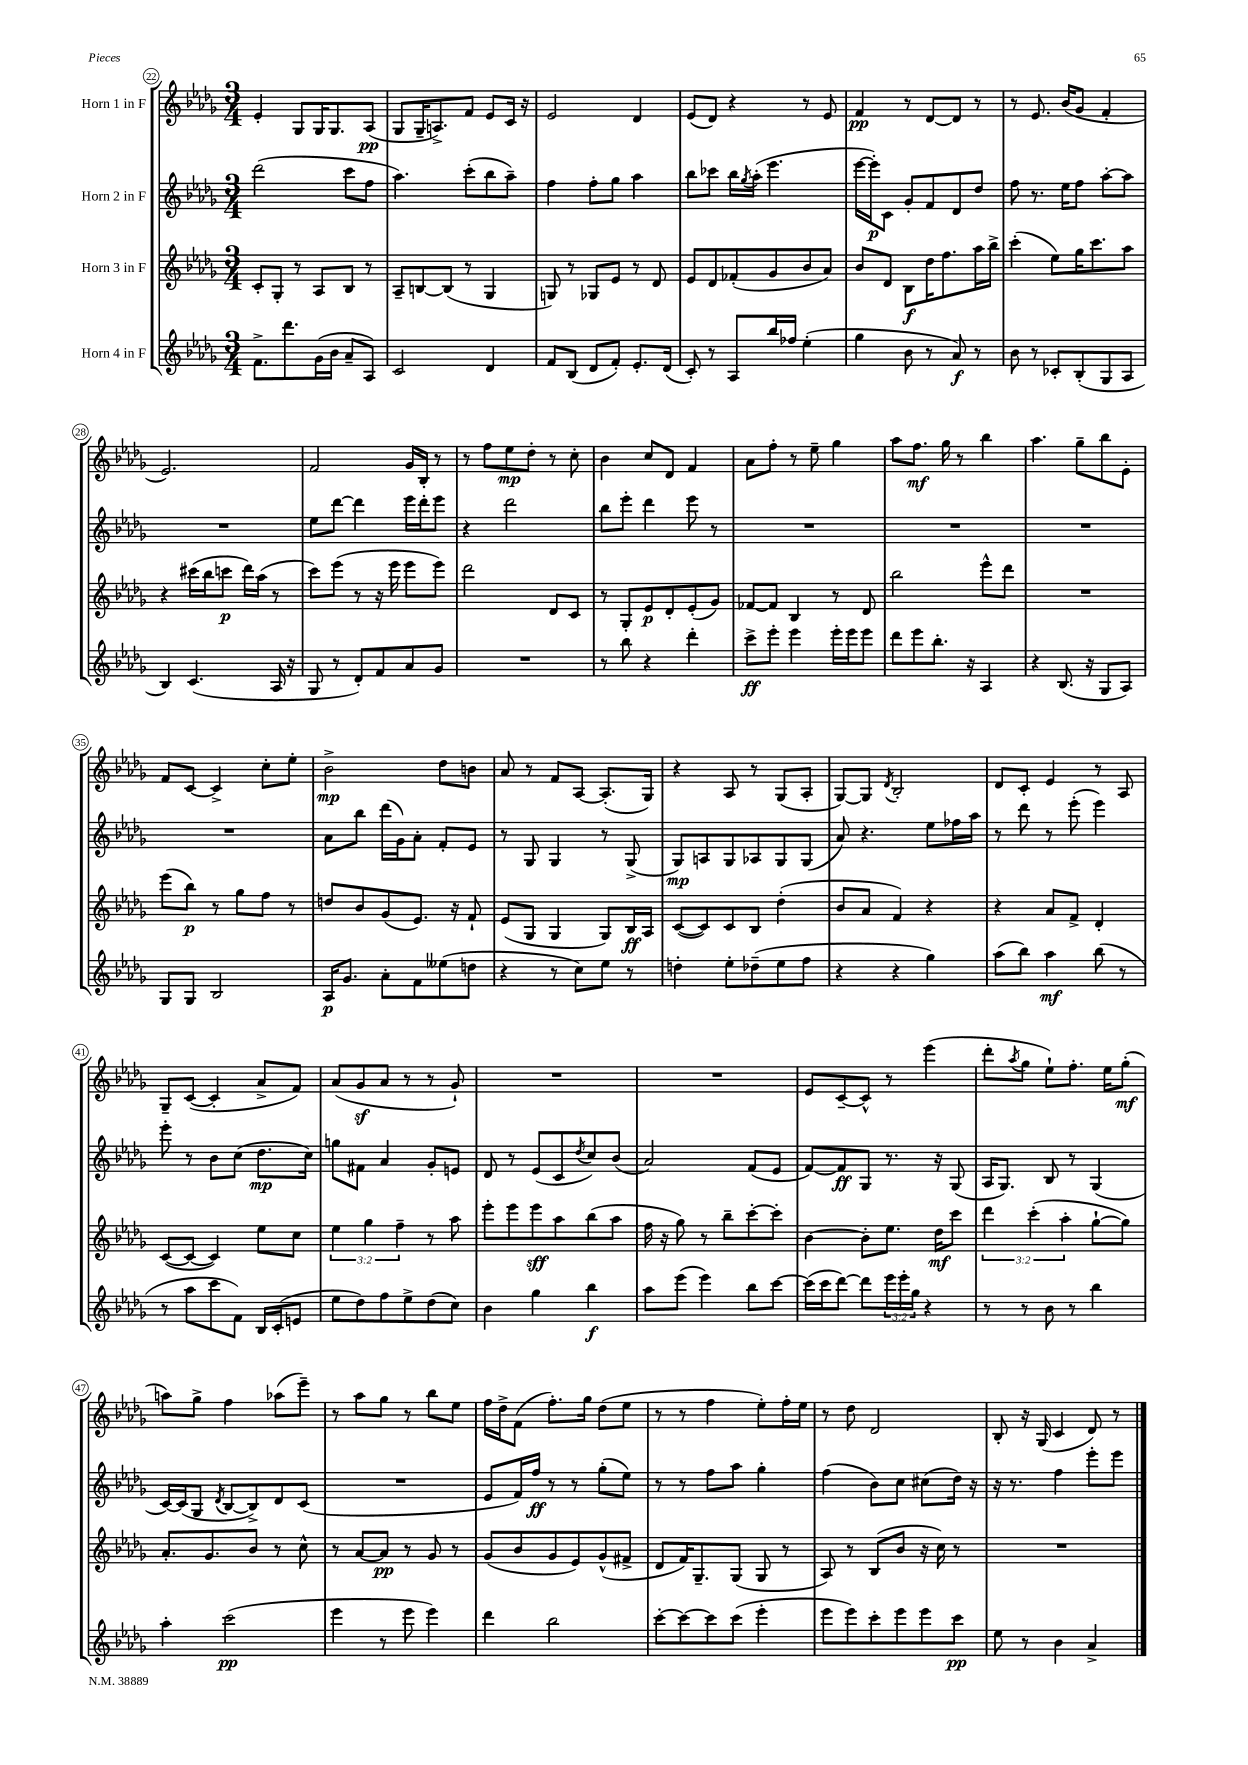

**kern	**kern	**kern	**kern
*staff4	*staff3	*staff2	*staff1
*clefG2	*clefG2	*clefG2	*clefG2
*k[b-e-a-d-g-]	*k[b-e-a-d-g-]	*k[b-e-a-d-g-]	*k[b-e-a-d-g-]
*M3/4	*M3/4	*M3/4	*M3/4
8.f^\L	8c'/L	(2ddd-\	4e-'/
.	8G-'/J	.	.
8.ddd-\	.	.	.
.	8r	.	8G-/L
(16g-\L	8A-/L	.	16G-/K
16b-\JJ	.	.	8.G-/
8a-~/L	8B-/J	8ccc\L	.
8A-/J)	8r	8ff\J	(8A-/J
=	=	=	=
2c/	8A-~/L	4.aa-\)	8G-/L
.	[8B/	.	16G-~/K
.	.	.	8.A^/)
.	(8B/]J	.	.
.	8r	(8ccc'\L	8f/J
4d-/	4G-/	8bb-\	8e-/L
.	.	8aa-~\J)	16c/Jk
.	.	.	16r
=	=	=	=
8f/L	8G/)	4ff\	2e-/
(8B-/J	8r	.	.
8d-/L	8G-/L	8ff'\L	.
8f'/J)	8e-/J	8gg-\J	.
8.e-'/L	8r	4aa-\	4d-/
.	8d-/	.	.
(16d-/Jk	.	.	.
=	=	=	=
8c'/)	8e-/L	8bb-\L	(8e-/L
8r	8d-/	8ccc-\J	8d-/J)
8A-/L	(8f-'/	16bb-\LL	4r
.	.	8qgg-/	.
.	.	(16aa-'\JJ	.
16bb-/L	8g-/	4.eee-\	.
16ff-/JJ	.	.	.
(4ee-'\	8b-/	.	8r
.	8a-/J)	.	8e-/
=	=	=	=
4gg-\	8b-/L	[16eee-\LL	4f/
.	.	16eee-'\]J)	.
.	8d-/J	8c\J	.
8b-\	8B-\L	8g-'/L	8r
8r	16dd-\K	8f/	[8d-/L
.	8.ff\	.	.
8a-/)	.	8d-/	8d-/]J
8r	16aa-\L	8dd-/J	8r
.	16bb-^\JJ	.	.
=	=	=	=
8b-\	(4ccc'\	8ff\	8r
8r	.	8.r	8.e-/
8c-'/L	8ee-\L)	.	.
.	.	16ee-\LK	(16b-/LK
(8B-'/	16gg-\K	8ff\J	8g-/J
.	8.ccc\	.	.
8G-/	.	[8aa-'\L	4f'/
8A-/J	8aa-\J	8aa-\]J	.
=	=	=	=
4B-/)	4r	2.r	2.e-/)
(4.c/	(16ccc#\LL	.	.
.	16bb-\J	.	.
.	8ccc\J	.	.
.	16ddd-\LL)	.	.
.	(16aa-\JJ	.	.
16A-/	8r	.	.
16r	.	.	.
=	=	=	=
8G-/	8ccc\L)	8ee-\L	2f/
8r	(8eee-\J	[8ddd-\J	.
8d-'/L)	8r	4ddd-\]	.
8f/	16r	.	.
.	16eee-\	.	.
8a-/	8eee-\L	16eee-\LL	16g-/LL
.	.	16ddd-'\J	16B-'/JJ
8g-/J	8eee-\J)	8eee-\J	8r
=	=	=	=
2.r	2ddd-\	4r	8r
.	.	.	8ff\L
.	.	2ddd-\	8ee-\
.	.	.	8dd-'\J
.	8d-/L	.	8r
.	8c/J	.	8cc'\
=	=	=	=
8r	8r	8bb-\L	4b-\
8bb-\	8G-'/L	8eee-'\J	.
4r	8e-/	4ddd-\	8cc/L
.	8d-'/	.	8d-/J
4ddd-'\	(8e-'/	8eee-\	4f/
.	8g-/J)	8r	.
=	=	=	=
8ccc^\L	[8f-/L	2.r	8a-\L
8eee-'\J	8f-/]J	.	8ff'\J
4eee-\	4B-/	.	8r
.	.	.	8ee-~\
16eee-'\LL	8r	.	4gg-\
16eee-\J	.	.	.
8eee-\J	8d-/	.	.
=	=	=	=
8ddd-\L	2bb-\	2.r	8aa-\L
8eee-\	.	.	8.ff\J
8.bb-'\J	.	.	.
.	.	.	16gg-\
.	.	.	8r
16r	.	.	.
4A-/	8eee-^^\L	.	4bb-\
.	8ddd-\J	.	.
=	=	=	=
4r	2.r	2.r	4.aa-\
(8.B-/	.	.	.
.	.	.	8gg-~\L
16r	.	.	.
8G-/L	.	.	8bb-\
8A-/J)	.	.	8e-'\J
=	=	=	=
8G-/L	(8eee-\L	2.r	8f/L
8G-/J	8bb-\J)	.	[8c/J
2B-/	8r	.	4c^/]
.	8gg-\L	.	.
.	8ff\J	.	8cc'\L
.	8r	.	8ee-'\J
=	=	=	=
16A-/LK	8dd/L	8a-\L	2b-^\
8.g-/J	.	.	.
.	8b-/	8bb-\J	.
8a-'\L	(8g-/	(16ddd-\LL	.
.	.	16g-\J)	.
8f\	8.e-/J)	8a-'\J	.
(8ee--\	.	8f'/L	8dd-\L
.	16r	.	.
8dd\J	8f`/	8e-/J	8b\J
=	=	=	=
4r	(8e-/L	8r	8a-/
.	8G-/J	8G-/	8r
8r	4G-/	4G-/	8f/L
8cc\L)	.	.	[8A-/J
8ee-\J	8G-/L)	8r	(8.A-'/]L
8r	16B-/L	(8G-^/	.
.	16A-/JJ	.	16G-/Jk)
=	=	=	=
4dd'\	([8c/L	8G-/L)	4r
.	8c/])	8A/	.
8ee-'\L	8c/	8G-/	8A-/
(8dd-~\	8B-/J	8A-/	8r
8ee-\	(4dd-'\	8G-/	(8G-/L
8ff\J	.	(8G-/J	8A-'/J
=	=	=	=
4r	8b-/L	8a-/)	[8G-/L)
.	8a-/J	4.r	8G-/]J
.	.	.	8qd-/
4r	4f/)	.	2B-'/
4gg-\)	4r	8ee-\L	.
.	.	16ff-\L	.
.	.	16aa-\JJ	.
=	=	=	=
(8aa-\L	4r	8r	8d-/L
8bb-\J)	.	8ddd-\	8c'/J
4aa-\	8a-/L	8r	4e-/
.	8f^/J	(8eee-'\	.
(8bb-\	4d-'/	4eee-\)	8r
8r	.	.	8A-/
=	=	=	=
8r	([8c/L	8eee-'\	8G-~/L
8aa-\L	8c/_J	8r	([8c/J
8ccc\	4c/])	8b-\L	4c'/]
8f\J)	.	(8cc\J	.
16B-/LL	8ee-\L	8.dd-\L	8a-^/L
(16c'/J	.	.	.
8e/J	8cc\J	.	8f/J)
.	.	16cc\Jk)	.
=	=	=	=
8ee-\L	6ee-\	8gg\L	(8a-/L
8dd-\)	.	8f#\J	8g-/
.	6gg-\	.	.
8ff\	.	4a-/	8a-/J
.	6ff~\	.	.
8ee-^\	.	.	8r
(8dd-\	8r	8g-'/L	8r
8cc\J)	8aa-\	8e/J	8g-`/)
=	=	=	=
4b-\	8eee-'\L	8d-/	2.r
.	8eee-\	8r	.
4gg-\	8eee-\	(8e-/L	.
.	8aa-\	8c/	.
.	.	8qdd-/	.
4bb-\	(8bb-\	8cc/)	.
.	8aa-\J	(8b-/J	.
=	=	=	=
8aa-\L	16ff\	2a-/)	2.r
.	16r	.	.
(8eee-\J	8gg-\)	.	.
4eee-\)	8r	.	.
.	8bb-~\L	.	.
8bb-\L	[8ccc'\	(8f/L	.
[8ccc\J	8ccc'\]J	8e-/J	.
=	=	=	=
(16ccc\]LL	[4b-\	[8f/L)	8e-/L
16ccc\J	.	.	.
[8ddd-\J)	.	8f/]	[8c~/
8ddd-\]L	8b-'\]L	8G-/J	8c^^/]J
24eee-\L	8.ee-\J	8.r	8r
24eee-'\	.	.	.
24gg-\JJ	.	.	.
4r	.	.	(4eee-\
.	16dd-\LK	16r	.
.	8ccc\J	(8G-/	.
=	=	=	=
8r	6ddd-\	16A-/LK	8ddd-'\L
.	.	8.G-/J)	.
.	.	.	8qaa-/
8r	.	.	8gg-\J
.	(6ccc'\	.	.
8b-\	.	8B-/	8ee-`\L)
.	6aa-'\	.	.
8r	.	8r	8.ff'\J
4bb-\	[8gg-`\L	(4G-/	.
.	.	.	16ee-\LK
.	8gg-\]J)	.	(8gg-'\J
=	=	=	=
4aa-'\	8.a-'/L	[16c/LL)	8aa\L)
.	.	(16c/]J	.
.	.	8G-/J	8gg-^\J
.	8.g-/	.	.
.	.	8qd-/	.
(2ccc\	.	[8B-/L	4ff\
.	8b-/J	8B-^/])	.
.	8r	8d-/	(8aa-\L
.	8cc^^\	(8c/J	8eee-~\J)
=	=	=	=
4eee-\	8r	2.r	8r
.	[8a-/L	.	8aa-\L
8r	8a-/]J	.	8gg-\J
8eee-\	8r	.	8r
4eee-\)	8g-/	.	8bb-\L
.	8r	.	8ee-\J
=	=	=	=
4ddd-\	(8g-/L	8e-/L	16ff\LL
.	.	.	16dd-^\J
.	8b-/	16f/L)	(8f\J
.	.	16ff/JJ	.
2bb-\	8g-/	8r	8.ff'\L)
.	8e-/)	8r	.
.	.	.	16gg-\Jk
.	(8g-^^/	(8gg-'\L	(8dd-\L
.	8f#^/J	8ee-\J)	8ee-\J
=	=	=	=
[8ccc'\L	8d-/L	8r	8r
8ccc\_	16f/K)	8r	8r
.	8.G-~/	.	.
8ccc\]	.	8ff\L	4ff\
(8ccc\J	(8G-/J	8aa-\J	.
4eee-'\	8G-/	4gg-'\	8ee-'\L)
.	8r	.	16ff'\L
.	.	.	16ee-\JJ
=	=	=	=
8eee-\L	8A-/)	(4ff\	8r
8eee-\)	8r	.	8dd-\
8ccc'\	(8B-/L	8b-\L)	2d-/
8eee-\	8b-/J	8cc\J	.
8eee-\	16r	(8cc#\L	.
.	16cc\)	.	.
8ccc\J	8r	16dd-\Jk)	.
.	.	16r	.
=	=	=	=
8ee-\	2.r	16r	8B-'/
.	.	8.r	.
8r	.	.	16r
.	.	.	(16G-/
4b-\	.	4ff\	4c/
4a-^/	.	8eee-'\L	8d-/)
.	.	8eee-\J	8r
==	==	==	==
*-	*-	*-	*-
